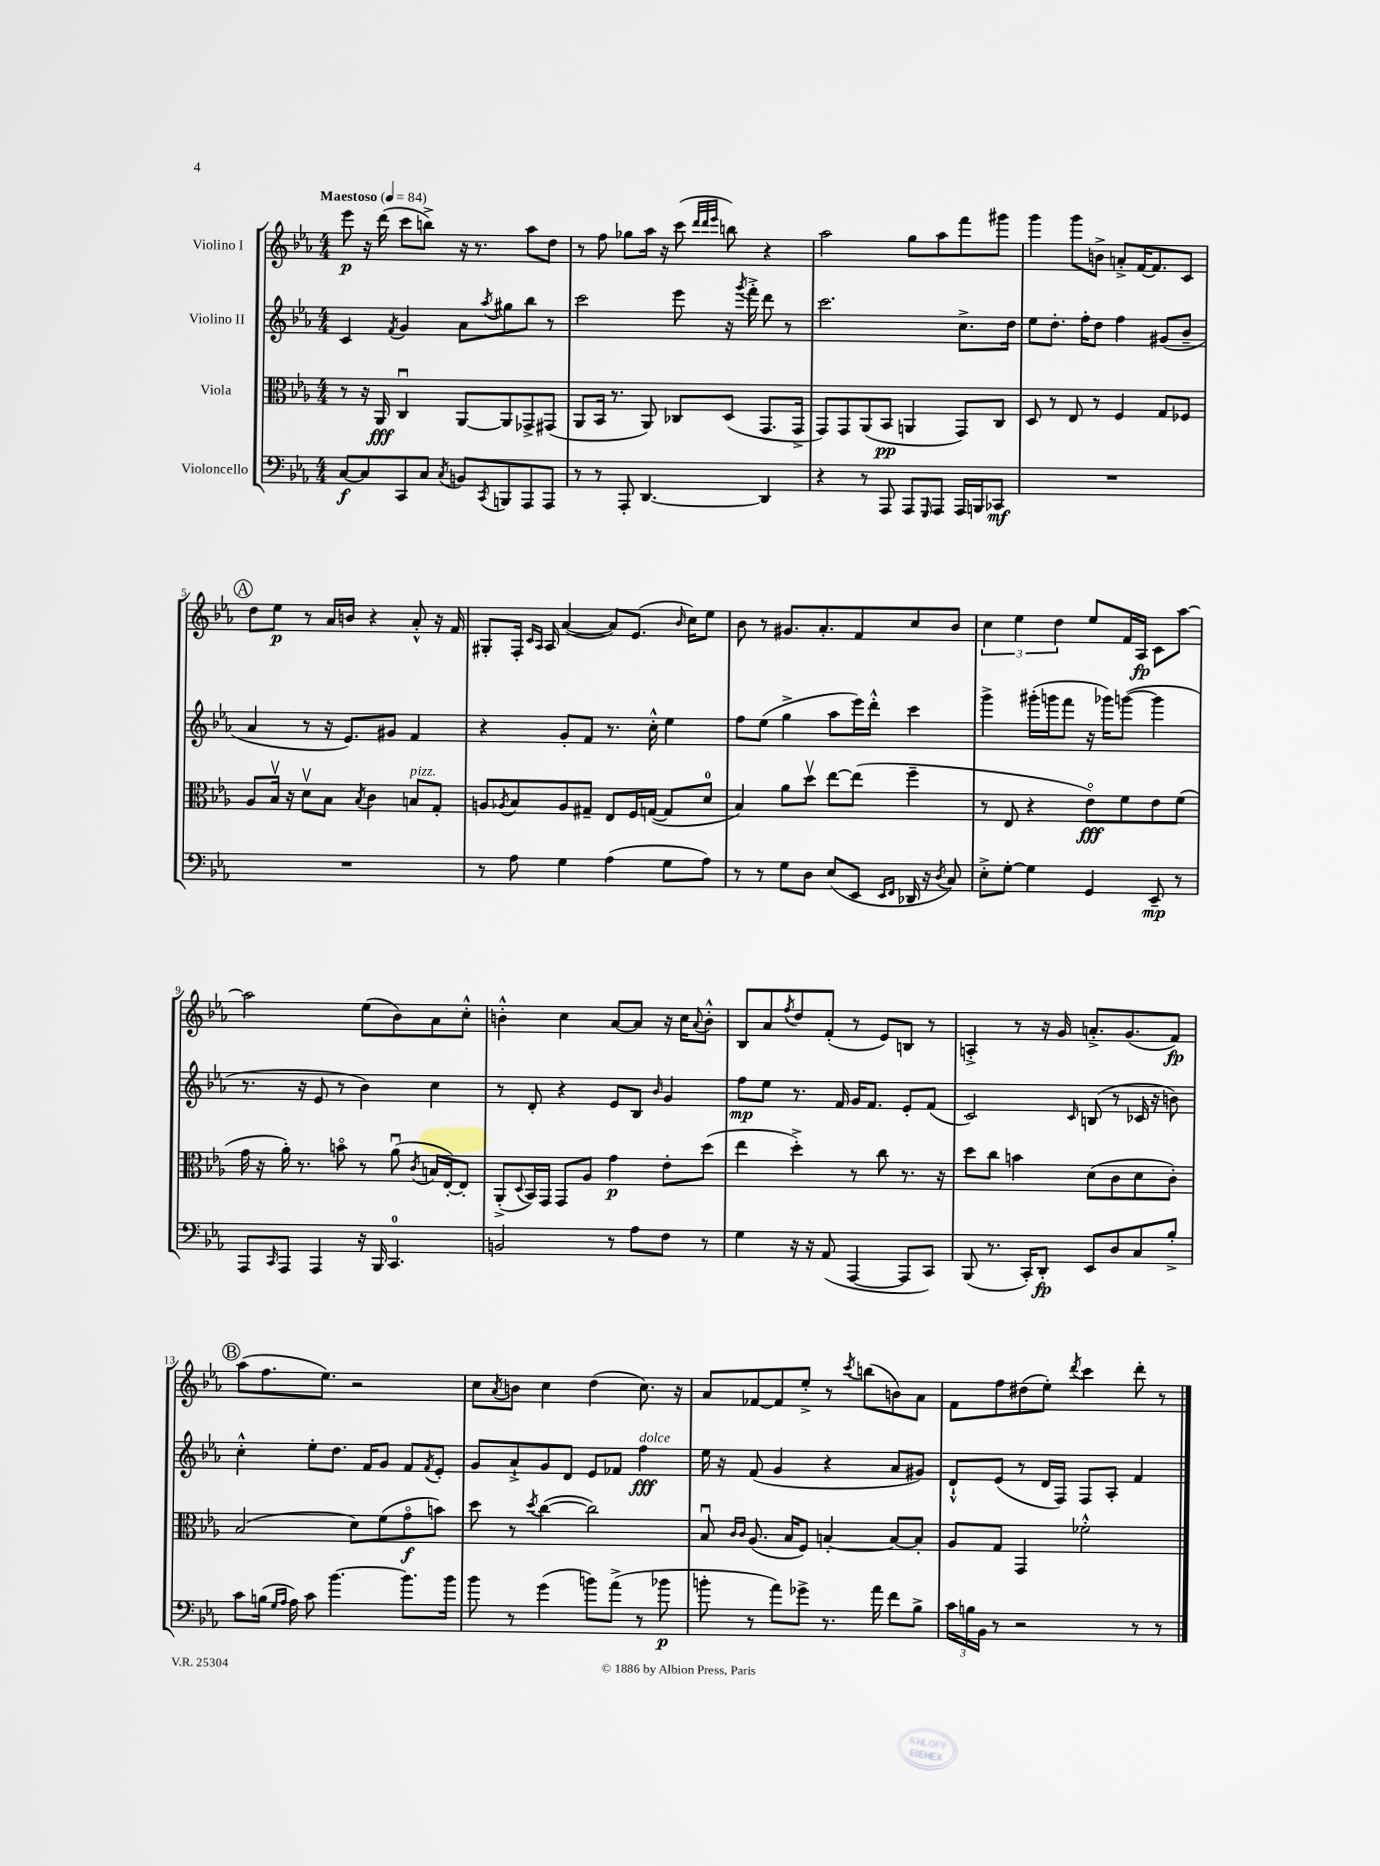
<<
\new StaffGroup <<
\new Staff = "s0" \with { instrumentName = "Violino I" } {
    \clef treble \key ees \major \numericTimeSignature \time 4/4 \tempo "Maestoso" 4 = 84
    ees'''8\p r16 d'''16( c'''8 b''8->) r16 r8. aes''8 d''8 |
    r8 f''8 ges''8 aes''16 r16 c'''8( \grace { d'''32 d'''32 ees'''32 } b''8) r4 |
    aes''2 g''8 aes''8 f'''8 gis'''8 |
    g'''4 g'''8 b'8-> a'8-.-> f'16~ f'8. c'8 |
    \mark \markup { \circle "A" } d''8 ees''8\p r8 aes'16 b'16 r4 aes'8-.-^ r16 f'16 |
    gis8-. f16-. \grace { c'16 aes16 } aes16 aes'4~( aes'8) ees'8.( \grace { bes'16 } c''16) ees''8 |
    bes'8 r8 gis'8. aes'8.-. f'8 c''8 bes'8 |
    \tuplet 3/2 { c''4 ees''4 d''4 } ees''8 f'16 aes16\fp c'8 aes''8~ |
    aes''2 ees''8( bes'8) aes'8 c''8-.-^ |
    b'4-.-^ c''4 aes'8~ aes'8 r16 c''16 \appoggiatura { aes'8 } b'8-.-^ |
    bes8 aes'8 \acciaccatura { f''8 } d''8 f'8-.( r8 ees'8) b8 r8 |
    a4-.-> r8 r16 g'16 a'8.-.-> g'8.( f'8\fp) |
    \mark \markup { \circle "B" } aes''8( f''8. ees''8.) r2 |
    c''8 \acciaccatura { aes'8 } b'8 c''4 d''4( c''8.) r16 |
    aes'8 fes'8~ fes'8 ees''8-.-> r8 \acciaccatura { c'''8 } b''8( b'8) aes'8 |
    f'8 f''8 dis''8( ees''8-.) \acciaccatura { d'''8 } c'''4 d'''8-. r8 \bar "|." |
}
\new Staff = "s1" \with { instrumentName = "Violino II" } {
    \clef treble \key ees \major \numericTimeSignature \time 4/4
    c'4 \acciaccatura { f'8 } g'4 aes'8 \acciaccatura { aes''8 } gis''8 bes''8 r8 |
    c'''2 ees'''8 r16 \acciaccatura { g'''8 } f'''16-.-> d'''8 r8 |
    c'''2. c''8.-> d''16 |
    ees''8 d''8.-. f''16-. d''8 f''4 gis'8( bes'8-- |
    \mark \markup { \circle "A" } aes'4 r8 r16 ees'8.) gis'8 f'4 |
    r4 g'8-. f'8 r8. c''16-.-^ ees''4 |
    f''8 ees''8( g''4-> aes''8 ees'''16) d'''16-.-^ c'''4 |
    g'''4-> gis'''16-.( g'''16 f'''8 r16 ges'''16) g'''8~( g'''4 |
    r8. r16 ees'8 r8 bes'4) c''4 |
    r8 d'8-. r4 ees'8 bes8 \grace { bes'16 } g'4 |
    f''8\mp ees''8 r8. f'16 g'16 f'8. ees'8-. f'8( |
    c'2) \grace { c'16 } b8( r8 ces'16 r16 b'8) |
    \mark \markup { \circle "B" } c''4-.-^ ees''8-. d''8. f'16 g'8 f'8 \acciaccatura { f'8 } ees'8-. |
    g'8 aes'8-!-> g'8 d'8 ees'8 fes'8 f''4\fff^\markup { \italic "dolce" } |
    ees''16 r16 f'8( g'4 r4 aes'8 gis'8) |
    d'8-!-^ ees'8( r8 d'16 f16) f8 aes8-. f'4 \bar "|." |
}
\new Staff = "s2" \with { instrumentName = "Viola" } {
    \clef alto \key ees \major \numericTimeSignature \time 4/4
    r8 r16 aes,16\fff c4\downbow aes,8~ aes,8 ges,8-> gis,8( |
    aes,8 bes,16 r8. aes,8) ces8 d8( g,8. g,16-> |
    g,8) g,8 aes,8( bes,8\pp a,4 g,8) c8 |
    d8 r8 ees8 r8 f4 g8 fes8 |
    \mark \markup { \circle "A" } aes8 bes16\upbow r16 d'8\upbow bes8 \acciaccatura { bes8 } c'4 b8^\markup { \italic "pizz." } g8-. |
    a8 \acciaccatura { aes8 } bes8 aes8 gis8-- ees8 f16 g16~( g8 d'8-0 |
    bes4) aes'8 d''8\upbow ees''8~ ees''8( f''4-- |
    r8 ees8 r4 ees'8\flageolet\fff) f'8 ees'8 f'8( |
    g'16 r16 aes'16-.) r8. b'8\flageolet r8 aes'8\downbow( \acciaccatura { c'8 } b16 ees16~-.) ees8-. |
    aes,8-.->( \appoggiatura { d8 } bes,16) g,16 g,8 aes8 g'4\p ees'8-. d''8( |
    ees''4 d''4-.->) r8 c''8 r8. r16 |
    d''8 c''8 b'4 d'8( c'8 d'8 c'8-.) |
    \mark \markup { \circle "B" } bes2( d'8) f'8( g'8\flageolet\f b'8) |
    d''8 r8 \acciaccatura { d''8 } c''4~( c''2) |
    bes8\downbow \grace { c'16 c'16 } aes8.( bes16 f8) b4~-. b8~ b8-. |
    aes8 g8 g,4 fes'2-.-^ \bar "|." |
}
\new Staff = "s3" \with { instrumentName = "Violoncello" } {
    \clef bass \key ees \major \numericTimeSignature \time 4/4
    c8~\f c8 c,8 c8 \acciaccatura { c8 } b,8 \acciaccatura { c,8 } b,,8 aes,,8 aes,,8 |
    r8 r8 aes,,8-. d,4.~ d,4 |
    r4 r8 aes,,8 aes,,8 \grace { g,,16 } aes,,8 aes,,16 b,,16 ces,8\mf |
    R1 |
    \mark \markup { \circle "A" } R1 |
    r8 aes8 g4 aes4( g8 aes8) |
    r8 r8 g8 d8 ees8( ees,8 \grace { ees,16 f,16 } des,16 r16 \acciaccatura { d8 } c8) |
    ees8-.-> g8~-. g4 g,4 ees,8--\mp r8 |
    aes,,8 \grace { c,16 } aes,,8 aes,,4 r16 bes,,16 c,4.-0 |
    b,2 r8 aes8 f8 r8 |
    g4 r16 r16 aes,8( aes,,4~ aes,,8 c,8) |
    bes,,8( r8. c,16-.) d,8-.\fp ees,8 d8 c8 bes8-.-> |
    \mark \markup { \circle "B" } c'8 b16( \grace { g16 aes16 } aes16) c'8 bes'4.~ bes'8. bes'16 |
    bes'8 r8 g'4( b'8) aes'8->( r8 bes'8\p |
    b'8-. r8 aes'8) ges'8-> r8. aes'16 f'8 bes8-> |
    \tuplet 3/2 { c'16 b16 bes,16 } r8 r2 r8 r8 \bar "|." |
}
>>
>>
